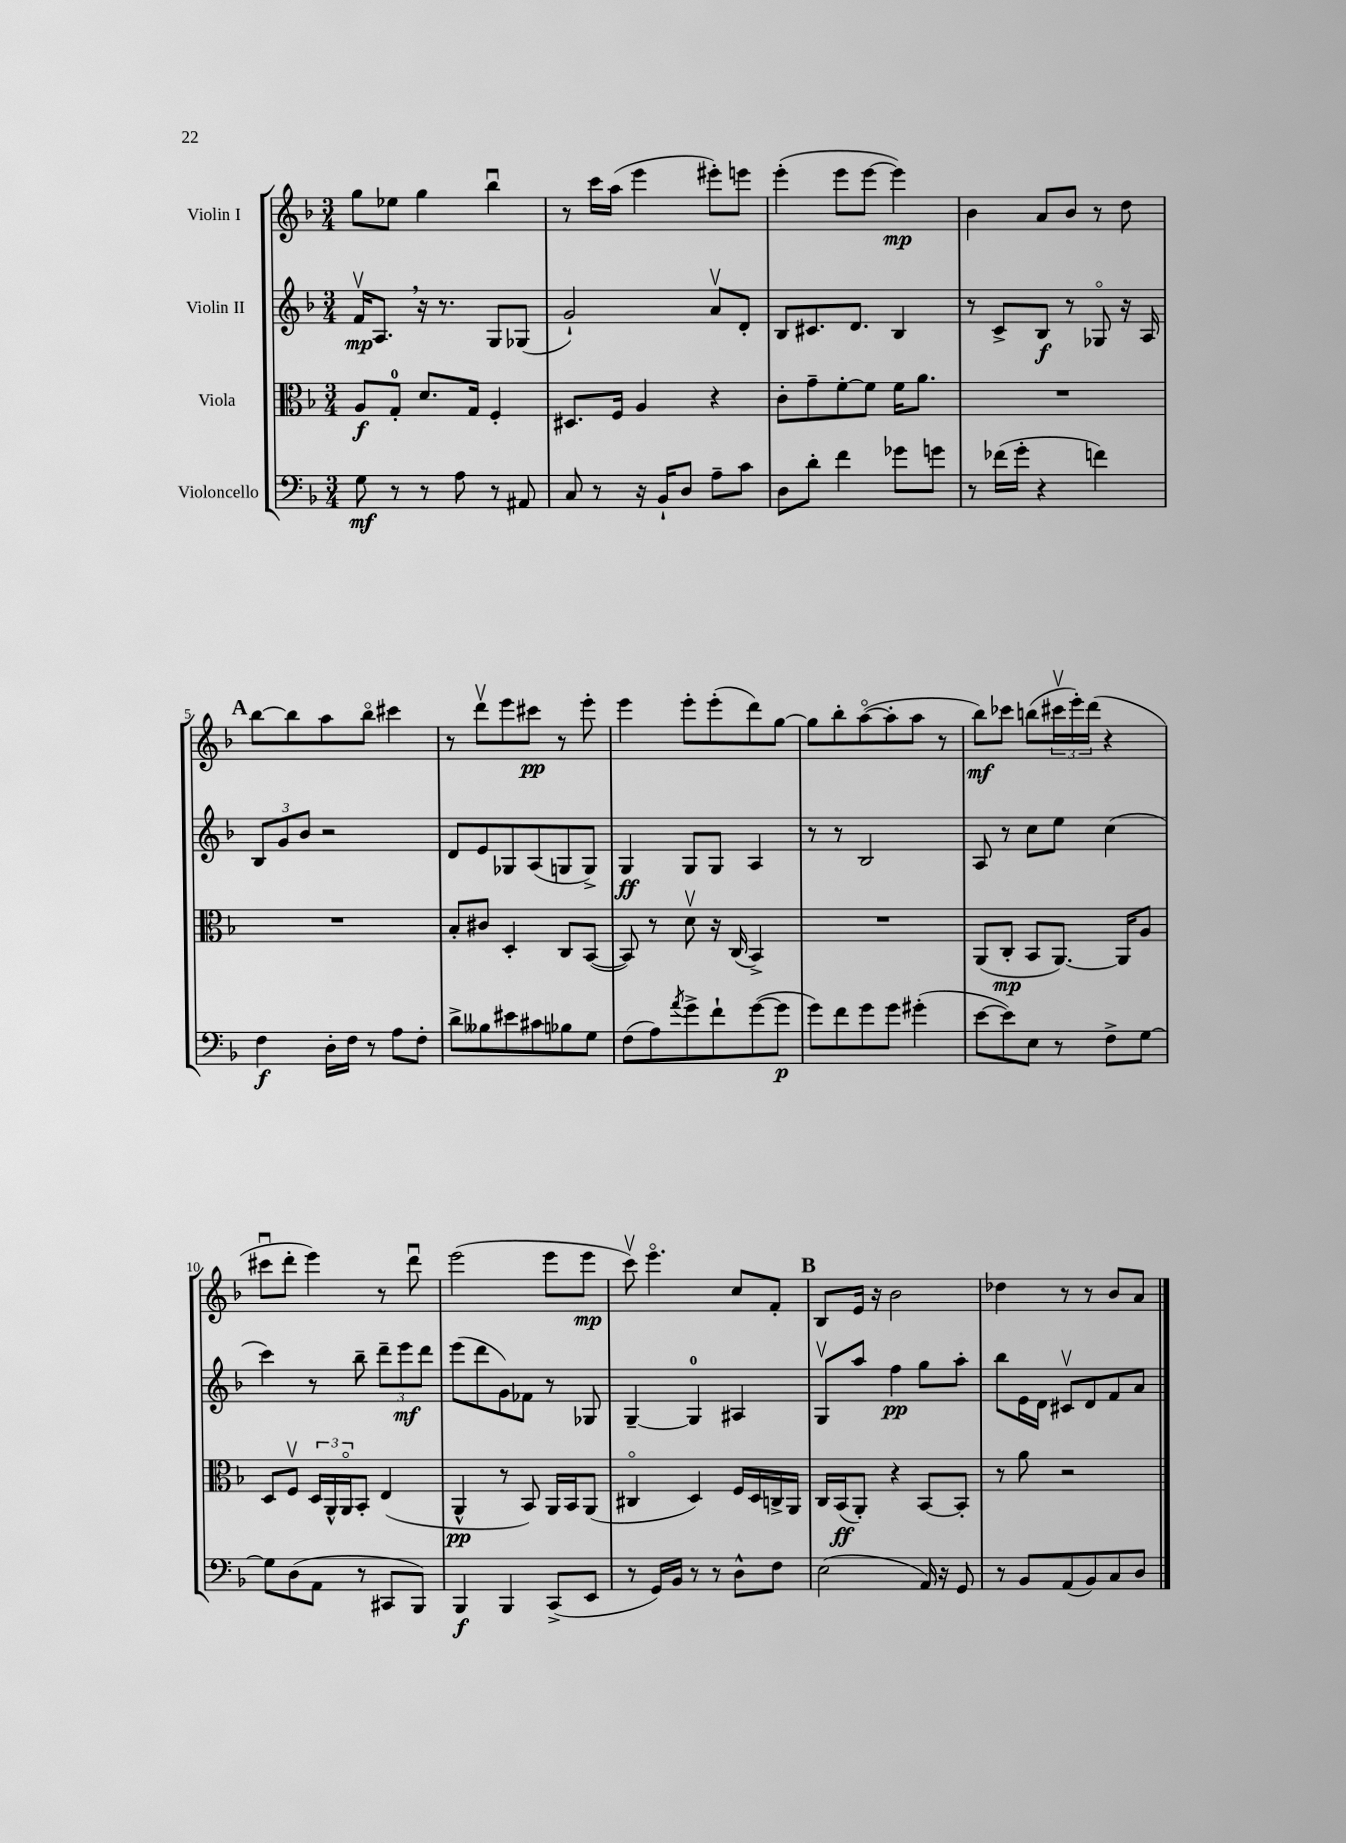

**kern	**kern	**kern	**kern
*staff4	*staff3	*staff2	*staff1
*clefF4	*clefC3	*clefG2	*clefG2
*k[b-]	*k[b-]	*k[b-]	*k[b-]
*M3/4	*M3/4	*M3/4	*M3/4
8G\	8A/L	16fv/LK	8gg\L
.	.	8.A/J	.
8r	8G'/J	.	8ee-\J
8r	8.d/L	16r	4gg\
.	.	8.r	.
8A\	.	.	.
.	16G/Jk	.	.
8r	4F'/	8G/L	4bb-u\
8AA#/	.	(8G-/J	.
=	=	=	=
8C/	8.D#/L	2g`/)	8r
8r	.	.	16ccc\LL
.	16F/Jk	.	(16aa\JJ
16r	4A/	.	4eee\
16BB-`/LK	.	.	.
8D/J	.	.	.
8A~\L	4r	8av/L	8eee#'\L)
8c\J	.	8d'/J	8eee\J
=	=	=	=
8D\L	8c'\L	8B-/L	(4eee'\
8d'\J	8g~\	8.c#/	.
4f\	[8f'\	.	8eee\L
.	.	8.d/J	.
.	8f\]J	.	[8eee\J
8g-\L	16f\LK	4B-/	4eee\])
.	8.a\J	.	.
8g\J	.	.	.
=	=	=	=
8r	2.r	8r	4b-\
(16f-\LL	.	8c^/L	.
16g'\JJ	.	.	.
4r	.	8B-/J	8a/L
.	.	8r	8b-/J
4f\)	.	8G-o/	8r
.	.	16r	8dd\
.	.	16A/	.
=	=	=	=
4F\	2.r	12B-/L	[8bb-\L
.	.	12g/	.
.	.	.	8bb-\]
.	.	12b-/J	.
16D'\LL	.	2r	8aa\
16F\JJ	.	.	.
8r	.	.	8bb-o\J
8A\L	.	.	4ccc#\
8F'\J	.	.	.
=	=	=	=
8d^\L	8B-'/L	8d/L	8r
8B--\	8c#/J	8e/	8dddv\L
8e#\	4D'/	8G-/	8eee\
8c#\	.	(8A/	8ccc#\J
8B-\	8C/L	8G/	8r
8G\J	([8BB-/J	8G^/J)	8eee'\
=	=	=	=
(8F\L	8BB-/])	4G/	4eee\
8A\)	8r	.	.
8qa/	.	.	.
8g^\	8dv\	8G/L	8eee'\L
8f`\	16r	8G/J	(8eee'\
.	(16C/	.	.
([8g\	4BB-^/)	4A/	8ddd\)
8g\]J	.	.	[8gg\J
=	=	=	=
8g\L)	2.r	8r	8gg\]L
8f\	.	8r	8bb-'\
8g\	.	2B-/	([8aao\
8g\J	.	.	8aa'\]
(4g#'\	.	.	8aa\J
.	.	.	8r
=	=	=	=
[8e\L	(8AA/L	8A/	8bb-\L)
8e\])	8C'/J	8r	8ccc-\J
8E\J	8BB-/L	8cc\L	(8bb\L
8r	[8.AA/J)	8ee\J	24ccc#v\L
.	.	.	24eee'\)
.	.	.	(24ddd\JJ
8F^\L	.	(4cc\	4r
.	16AA/]LK	.	.
[8G\J	8A/J	.	.
=	=	=	=
8G\]L	8D/L	4ccc\)	8ccc#u\L
(8D\	8Fv/J	.	8ddd'\J
8AA\J	24D/LL	8r	4eee\)
.	24AA^^/	.	.
.	24AAo/J	.	.
8r	8BB-'/J	8bb-~\	.
8CC#/L	(4E/	12ddd~\L	8r
.	.	12eee\	.
8BBB-/J)	.	.	8dddu\
.	.	12ddd\J	.
=	=	=	=
4BBB-/	4AA^^/	(8eee\L	(2eee\
.	.	8ddd\	.
4BBB-/	8r	8g\)	.
.	8BB-/)	8f-\J	.
(8CC^/L	16AA/LL	8r	8eee\L
.	16BB-/J	.	.
8EE/J	(8AA/J	8G-/	8eee\J
=	=	=	=
8r	4C#o/	[4G~/	8cccv\)
16GG/LL)	.	.	4.eeeo\
16BB-/JJ	.	.	.
8r	4D/)	4G/]	.
8r	.	.	.
8D^^\L	16F/LL	4A#/	8cc/L
.	16D/	.	.
8F\J	16C^/	.	8f'/J
.	16AA/JJ	.	.
=	=	=	=
(2E\	16C/LL	8Gv/L	8B-/L
.	(16BB-/J	.	.
.	8AA'/J)	8aa/J	16e/Jk
.	.	.	16r
.	4r	4ff\	2b-\
16AA/)	[8BB-/L	8gg\L	.
16r	.	.	.
8GG/	8BB-'/]J	8aa'\J	.
=	=	=	=
8r	8r	8bb-\L	4dd-\
8BB-/L	8a\	16e\L	.
.	.	16d\JJ	.
(8AA/	2r	8c#v/L	8r
8BB-/)	.	8d/	8r
8C/	.	8f/	8b-/L
8D/J	.	8a/J	8a/J
==	==	==	==
*-	*-	*-	*-
